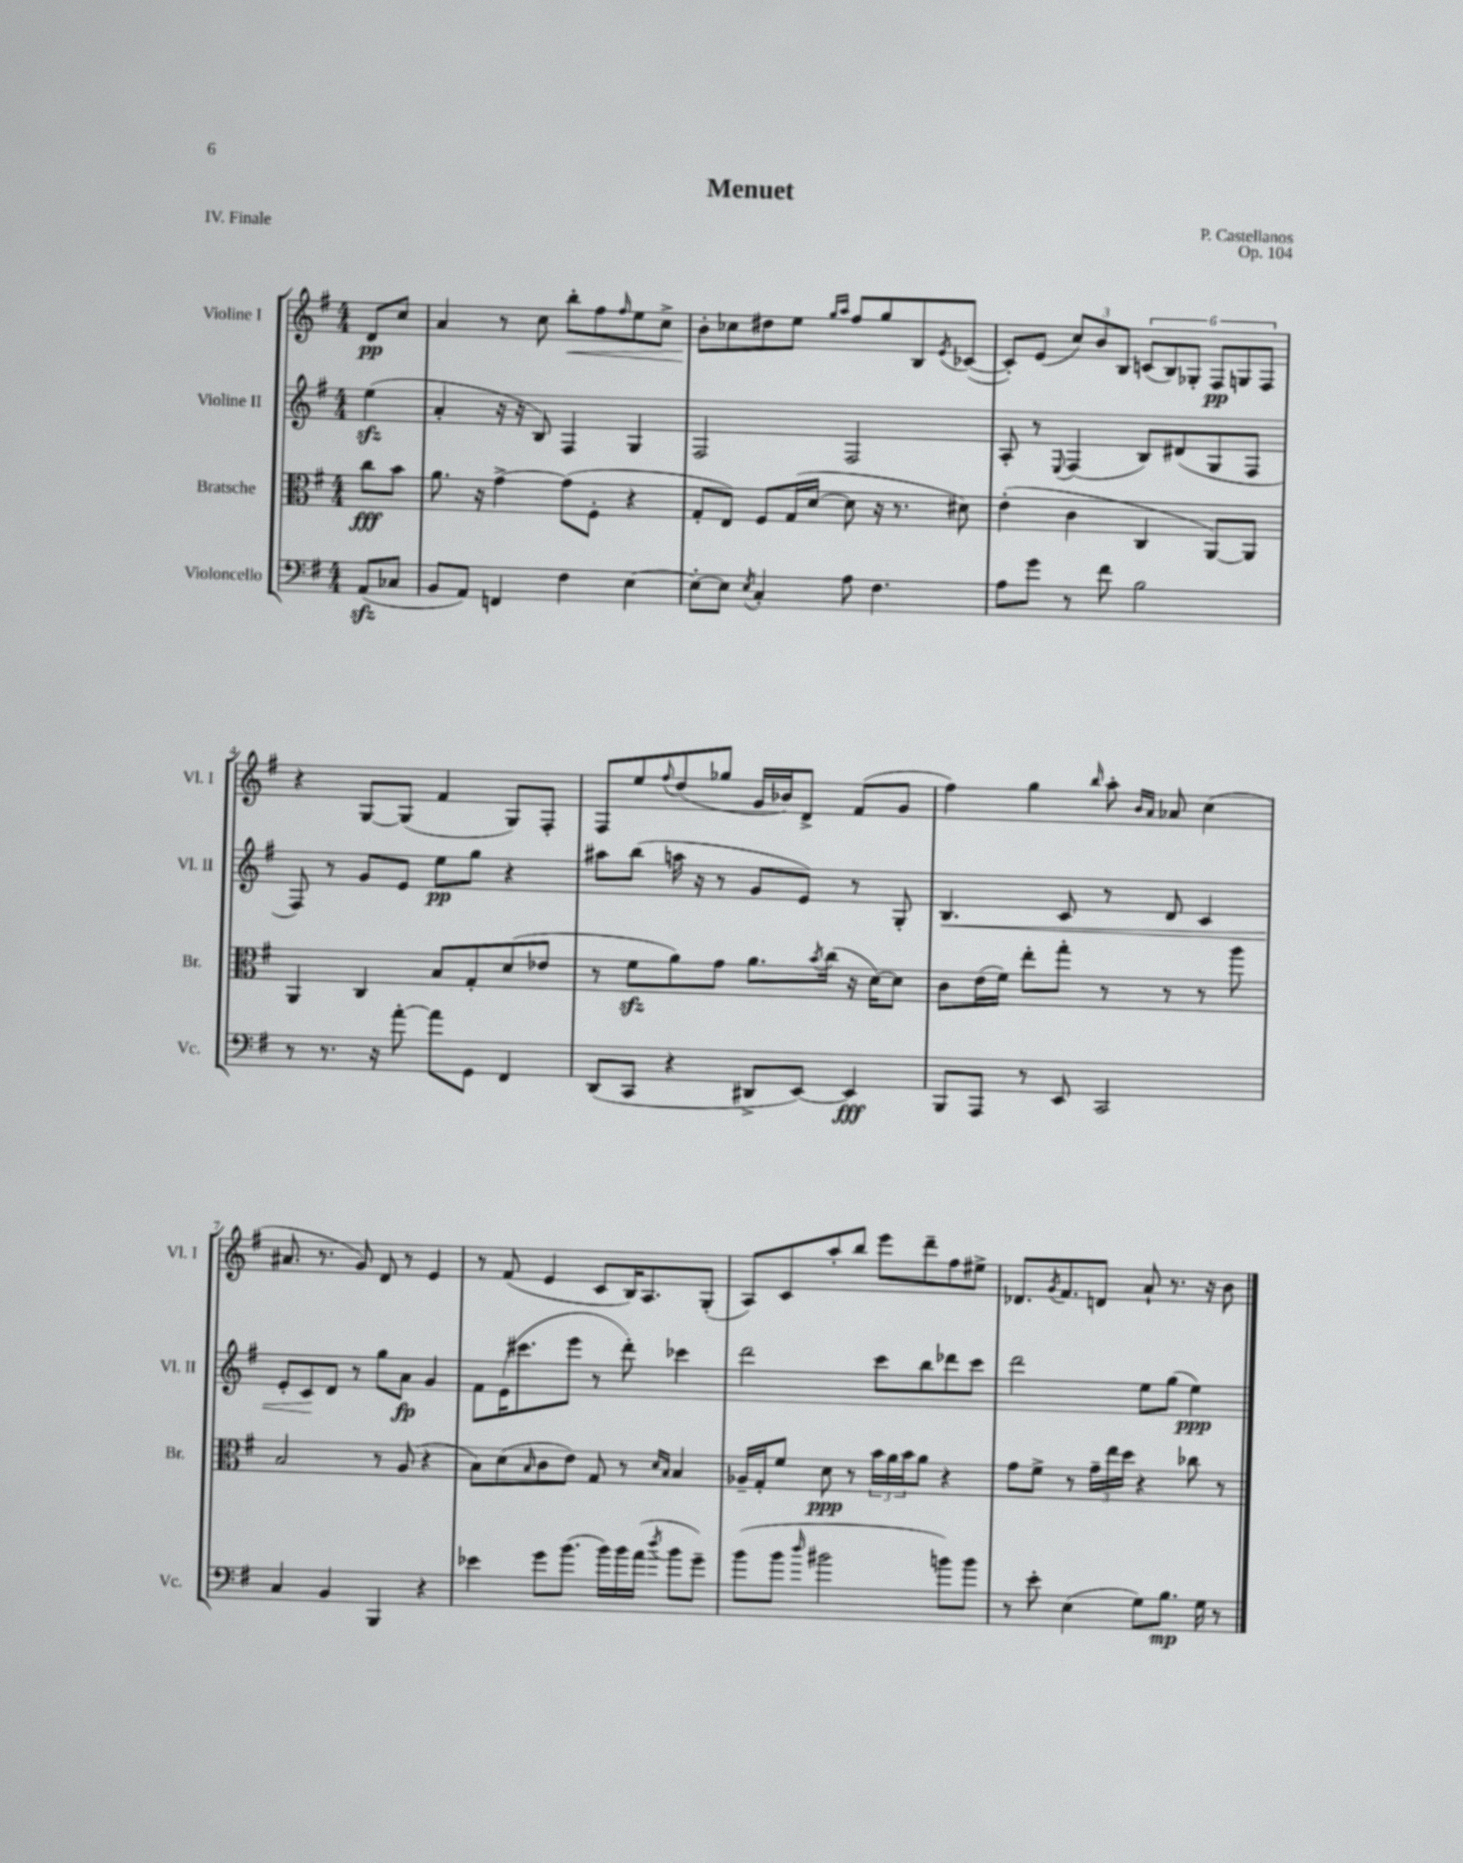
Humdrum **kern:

**kern	**kern	**kern	**kern
*staff4	*staff3	*staff2	*staff1
*clefF4	*clefC3	*clefG2	*clefG2
*k[f#]	*k[f#]	*k[f#]	*k[f#]
*M4/4	*M4/4	*M4/4	*M4/4
(8AA	8cc	(4ee	8d
8C-	8b	.	8cc
=	=	=	=
8BB	8.a	4a'	4a
8AA)	.	.	.
.	16r	.	.
4FF	[4g^	16r	8r
.	.	16r	.
.	.	8B)	8cc
4F#	(8g]	4F#	8bb'
.	8F#'	.	8ff#
.	.	.	16qqff#
[4E	4r	4G	8ee
.	.	.	8cc^
=	=	=	=
8E'_	8G'	2F#	8b'
8E]	8E)	.	8cc-
8qE	.	.	.
4C'	8F#	.	8dd#
.	(16G	.	8ee
.	[16d	.	.
.	.	.	16qqgg
.	.	.	16qqaa
8A	8d]	2F#	8ff#
4.F#	16r	.	8gg
.	8.r	.	.
.	.	.	8B
.	.	.	8qe
.	8d#)	.	([8c-
=	=	=	=
8A	(4e'	8A'	8c-'])
8g	.	8r	(8e
.	.	8qqE	.
8r	4c	(4F#	12cc)
.	.	.	12b
8f#	.	.	.
.	.	.	12B
2B	4C	8B)	(12c
.	.	.	12B)
.	.	(8d#	.
.	.	.	12G-'
.	[8AA)	8G	12F#
.	.	.	12G
.	8AA]	8F#	.
.	.	.	12F#
=	=	=	=
8r	4AA	8F#)	4r
8.r	.	8r	.
.	4C	8g	[8G
16r	.	.	.
[8a'	.	8e	(8G]
8a]	8B	8ee	4f#
8GG	8G'	8gg	.
4FF#	(8d	4r	8G)
.	8e-	.	8F#'
=	=	=	=
(8DD	8r	8aa#	8F#
8CC	8f#	(8bb	8ee
.	.	.	8qqff#
4r	8a)	16aa	(8dd
.	.	16r	.
.	8g	8r	8gg-
8DD#^	8.a	8g	16g
.	.	.	16b-)
[8EE)	.	8e)	8d^
.	8qb	.	.
.	(16cc	.	.
4EE]	16r	8r	(8f#
.	[16d)	.	.
.	8d]	8G'	8g
=	=	=	=
8BBB	8c	4.B	4ff#)
8AAA	(16e	.	.
.	16f#)	.	.
8r	8ee'	.	4gg
8EE	8gg'	8c	.
.	.	.	16qqbb
2CC	8r	8r	8aa'
.	.	.	16qqb
.	.	.	16qqa
.	8r	8d	8a-
.	8r	4c	(4cc
.	8aa	.	.
=	=	=	=
4C	2B	8e'	8.a#
.	.	8c	.
.	.	.	8.r
4BB	.	8d	.
.	.	8r	8g)
4BBB	8r	8gg	8d
.	(8A	8a	8r
4r	4r	4g	4e
=	=	=	=
4e-	8B)	8f#	8r
.	(8d	(16e	(8f#
.	.	8.ccc#	.
.	16qqB	.	.
8g	8c	.	4e
(8.b	8e)	8eee	.
.	8G	8r	8c
16b)	.	.	.
16b	8r	8ddd')	16B)
(16a	.	.	8.A
.	16qqd	.	.
8qdd	16qqB	.	.
8b	4B	4ccc-	.
8g~)	.	.	(8G'
=	=	=	=
(8b	16A-~	2ddd	8A)
.	16G'	.	.
8b	8f#	.	8c
16qqdd	.	.	.
2b#	8d	.	8aa'
.	8r	.	8bb
.	24b	8ccc	8eee
.	24a	.	.
.	24b	.	.
.	8a	8bb	8ddd~
8b)	4r	8ddd-	8ff#
8b	.	8ccc	8ee#^
=	=	=	=
8r	8g	2ddd	8.d-
8e'	8f#^	.	.
.	.	.	8qg
.	.	.	8.f#
(4E	8r	.	.
.	24g~	.	8d
.	24ee	.	.
.	24dd	.	.
8G)	4r	8ee	8a`
8.B	.	(8gg	8.r
.	8cc-	4ee)	.
16G	.	.	16r
8r	8r	.	8b
==	==	==	==
*-	*-	*-	*-
